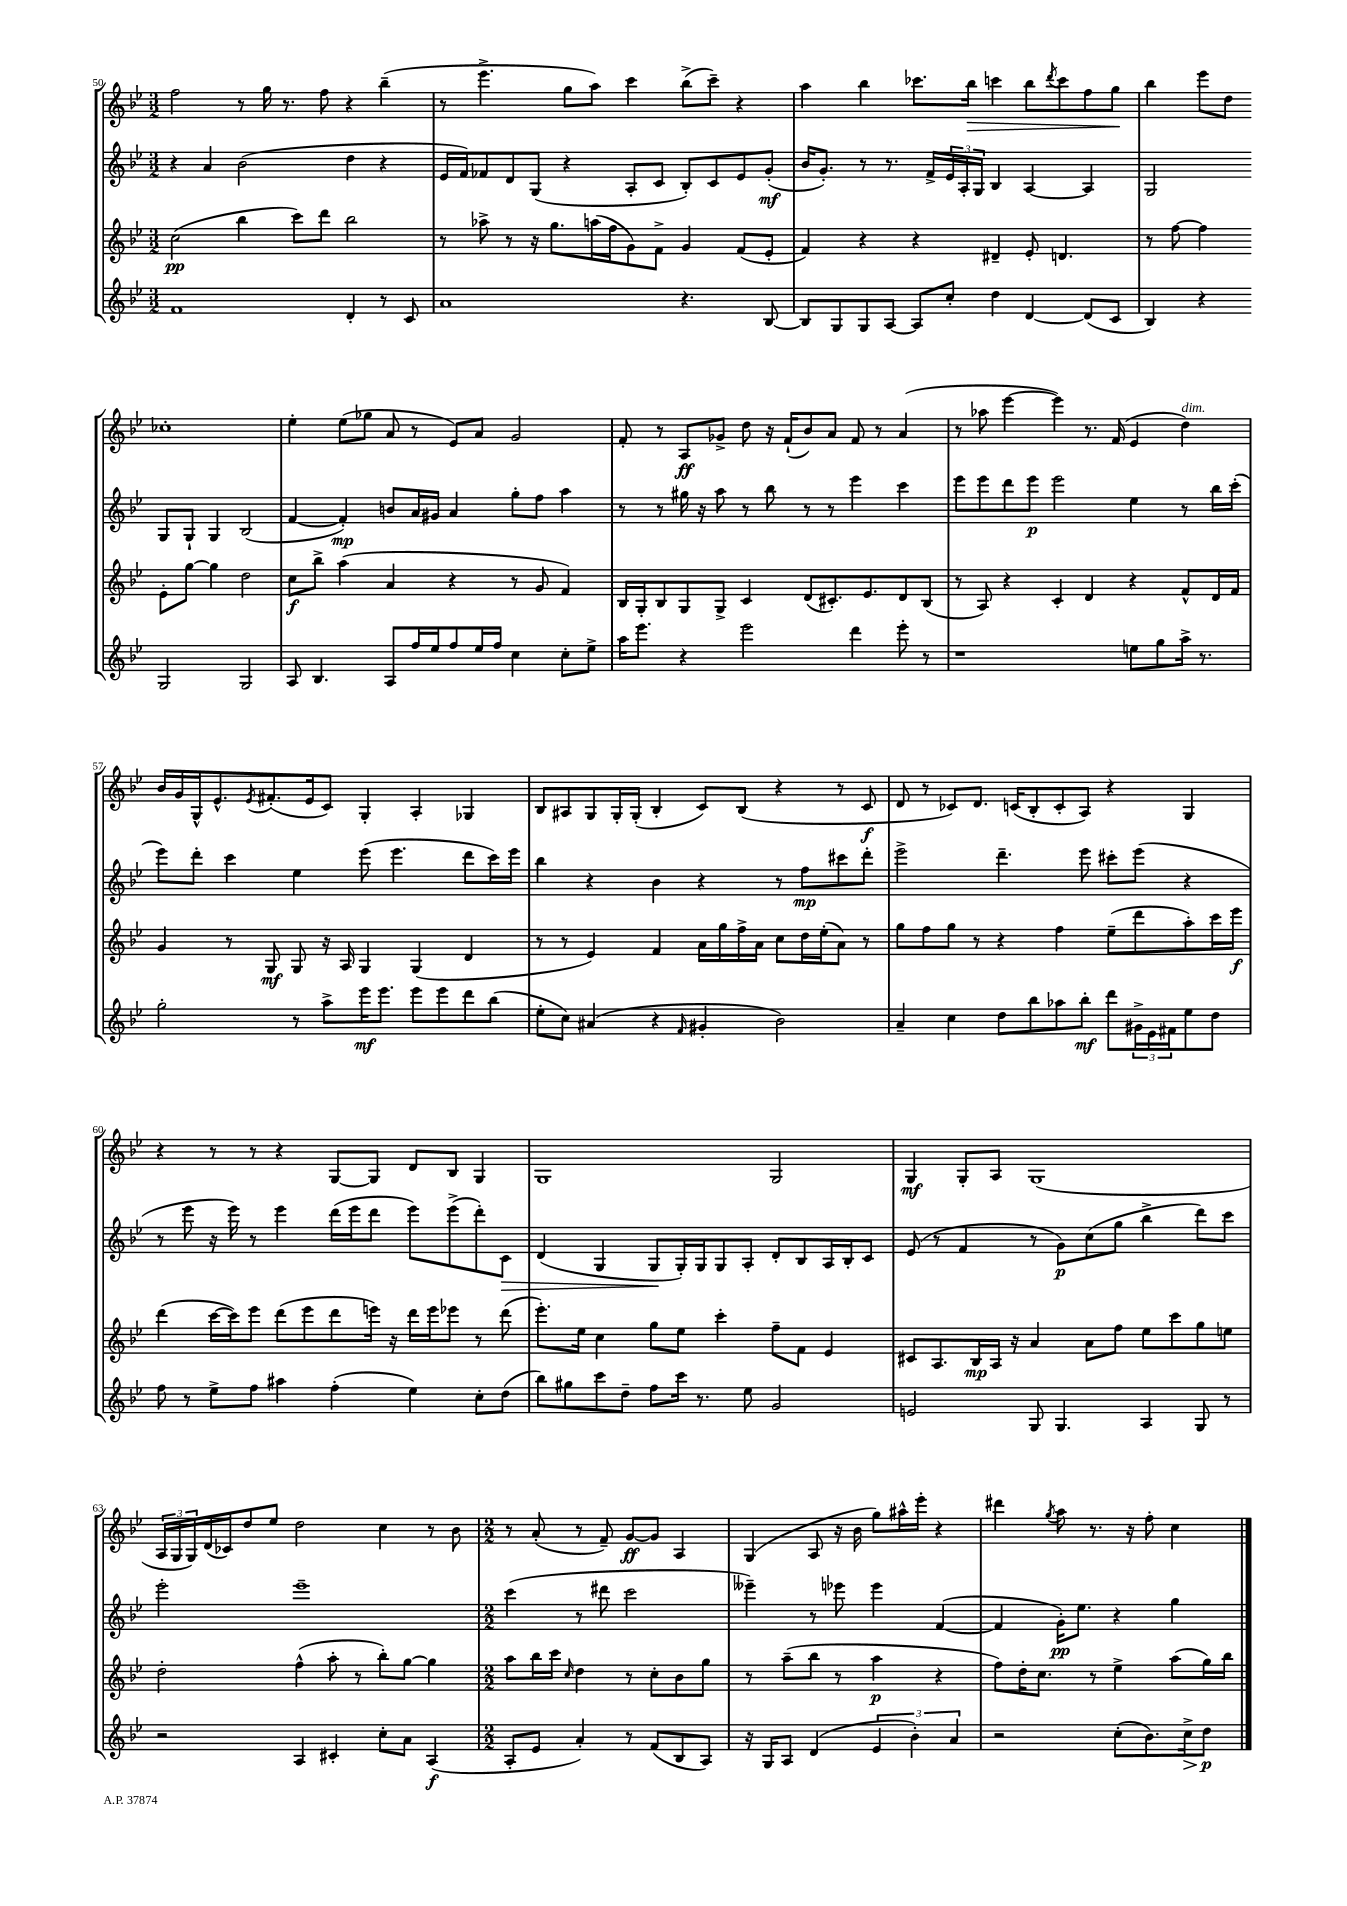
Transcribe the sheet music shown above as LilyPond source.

<<
\new StaffGroup <<
\new Staff = "s0" {
    \clef treble \key bes \major \numericTimeSignature \time 3/2
    f''2 r8 g''16 r8. f''8 r4 bes''4--( |
    r8 ees'''4.-> g''8 a''8) c'''4 bes''8->( c'''8--) r4 |
    a''4 bes''4 ces'''8. bes''16\> c'''4 bes''8 \acciaccatura { d'''8 } c'''8 f''8 g''8\! |
    bes''4 ees'''8 d''8 ces''1-. |
    ees''4-. ees''8( ges''8 a'8 r8 ees'8) a'8 g'2 |
    f'8-. r8 a8\ff ges'8-> d''8 r16 f'16-!( bes'8) a'8 f'8 r8 a'4( |
    r8 aes''8 ees'''4~ ees'''4) r8. f'16( ees'4 d''4^\markup { \italic "dim." }) |
    bes'16 g'16 g16-^ ees'8.-^ \acciaccatura { ees'8 } fis'8.-.( ees'16 c'8) g4-. a4-. ges4 |
    bes8 ais8 g8 g16-. g16-.( bes4-. c'8) bes8( r4 r8 c'8\f |
    d'8 r8 ces'8) d'8. c'16( bes8-. c'8-. a8) r4 g4 |
    r4 r8 r8 r4 g8~ g8 d'8 bes8 g4 |
    g1 g2 |
    g4\mf g8-. a8 g1( |
    \tuplet 3/2 { a16 g16 g16) } d'16( ces'16) d''8 ees''8 d''2 c''4 r8 bes'8 |
    \numericTimeSignature \time 2/2 r8 a'8-.( r8 f'8--) g'8~\ff g'8 a4 |
    g4( a8 r16 bes'16 g''8) ais''16-^ ees'''16-. r4 |
    dis'''4 \acciaccatura { g''8 } a''8 r8. r16 f''8-. c''4 \bar "|." |
}
\new Staff = "s1" {
    \clef treble \key bes \major \numericTimeSignature \time 3/2
    r4 a'4 bes'2( d''4 r4 |
    ees'16 f'16) fes'8 d'8 g8( r4 a8-. c'8 bes8-.) c'8 ees'8 g'8-.\mf( |
    bes'16 g'8.-.) r8 r8. f'16-> \tuplet 3/2 { ees'16 a16-. g16 } bes4 a4~ a4 |
    g2 g8 g8-! g4 bes2( |
    f'4~ f'4-.\mp) b'8 a'16 gis'16 a'4 g''8-. f''8 a''4 |
    r8 r8 gis''16 r16 a''8 r8 bes''8 r8 r8 ees'''4 c'''4 |
    ees'''8 ees'''8 d'''8 ees'''8\p ees'''2 ees''4 r8 bes''16 c'''16-.( |
    ees'''8) d'''8-. c'''4 ees''4 ees'''8( ees'''4. d'''8 c'''16) ees'''16 |
    bes''4 r4 bes'4 r4 r8 f''8\mp cis'''8 d'''8-. |
    ees'''2-> d'''4.-- ees'''8 cis'''8-. ees'''8( r4 |
    r8 ees'''8 r16 ees'''16) r8 ees'''4 d'''16( ees'''16 d'''8 ees'''8) ees'''8->( d'''8-.) c'8\> |
    d'4( g4 g8\! g16-.) g16 g8 a8-. d'8-. bes8 a16 bes16-. c'8 |
    ees'8( r8 f'4 r8 g'8\p) c''8( g''8 bes''4-> d'''8) c'''8 |
    ees'''2-. ees'''1-- |
    \numericTimeSignature \time 2/2 c'''4( r8 dis'''8 c'''2 |
    eeses'''4--) r8 ees'''8 ees'''4 f'4~( |
    f'4 g'16-.\pp) ees''8. r4 g''4 \bar "|." |
}
\new Staff = "s2" {
    \clef treble \key bes \major \numericTimeSignature \time 3/2
    c''2\pp( bes''4 c'''8) d'''8 bes''2 |
    r8 aes''8-> r8 r16 g''8. a''16( f''16 g'8) f'8-> g'4 f'8( ees'8-. |
    f'4) r4 r4 dis'4-- ees'8-. d'4. |
    r8 f''8~ f''4 ees'8-. g''8~ g''4 d''2 |
    c''8\f bes''8-> a''4( a'4 r4 r8 g'8 f'4) |
    bes16 g16-. bes8 g8 g8-> c'4 d'8( cis'8.-.) ees'8. d'8 bes8( |
    r8 a8) r4 c'4-. d'4 r4 f'8-^ d'16 f'16 |
    g'4 r8 g8\mf g8 r16 a16 g4 g4( d'4 |
    r8 r8 ees'4) f'4 a'16 g''16 f''16-> a'16 c''8 d''16 ees''16-.( a'8) r8 |
    g''8 f''8 g''8 r8 r4 f''4 ees''8--( d'''8 a''8-.) c'''16 ees'''16\f |
    d'''4( c'''16~ c'''16) ees'''8 d'''8( ees'''8 d'''8 e'''16) r16 d'''16 e'''16 ees'''8 r8 d'''8( |
    ees'''8.-.) ees''16 c''4 g''8 ees''8 c'''4-. f''8-- f'8 ees'4 |
    cis'8 a8. bes16\mp a16 r16 a'4 a'8 f''8 ees''8 c'''8 g''8 e''8 |
    d''2-. f''4-^( a''8-. r8 bes''8-.) g''8~ g''4 |
    \numericTimeSignature \time 2/2 a''8 bes''16 c'''16 \grace { c''16 } d''4 r8 c''8-. bes'8 g''8 |
    r8 a''8--( bes''8 r8 a''4\p r4 |
    f''8) d''16-. c''8. r8 ees''4-> a''8( g''16) bes''16 \bar "|." |
}
\new Staff = "s3" {
    \clef treble \key bes \major \numericTimeSignature \time 3/2
    f'1 d'4-. r8 c'8 |
    a'1 r4. bes8~ |
    bes8 g8 g8 a8~ a8 c''8-. d''4 d'4~ d'8( c'8 |
    bes4) r4 g2 g2 |
    a8 bes4. a8 f''16 ees''16 f''8 ees''16 f''16 c''4 c''8-. ees''8-> |
    a''16 ees'''8. r4 ees'''2 d'''4 ees'''8-. r8 |
    r1 e''8 g''8 a''16-> r8. |
    g''2-. r8 a''8-> ees'''16\mf ees'''8. ees'''8 ees'''8 d'''8 bes''8( |
    ees''8-. c''8) ais'4( r4 \grace { f'16 } gis'4-. bes'2) |
    a'4-- c''4 d''8 bes''8 aes''8 bes''8-.\mf d'''8 \tuplet 3/2 { gis'16-> ees'16 fis'16 } ees''8 d''8 |
    f''8 r8 ees''8-> f''8 ais''4 f''4-.( ees''4) c''8-. d''8( |
    bes''8) gis''8 c'''8 d''8-- f''8 c'''16 r8. ees''8 g'2 |
    e'2 g8 g4. a4 g8 r8 |
    r2 a4 cis'4-. c''8-. a'8 a4\f( |
    \numericTimeSignature \time 2/2 a8-. ees'8 a'4-.) r8 f'8( bes8 a8) |
    r16 g16 a8 d'4( \tuplet 3/2 { ees'4 bes'4-.) a'4 } |
    r2 c''8-.( bes'8.) c''16->\> d''8\p\! \bar "|." |
}
>>
>>
\layout { \context { \Score currentBarNumber = #50 } }
